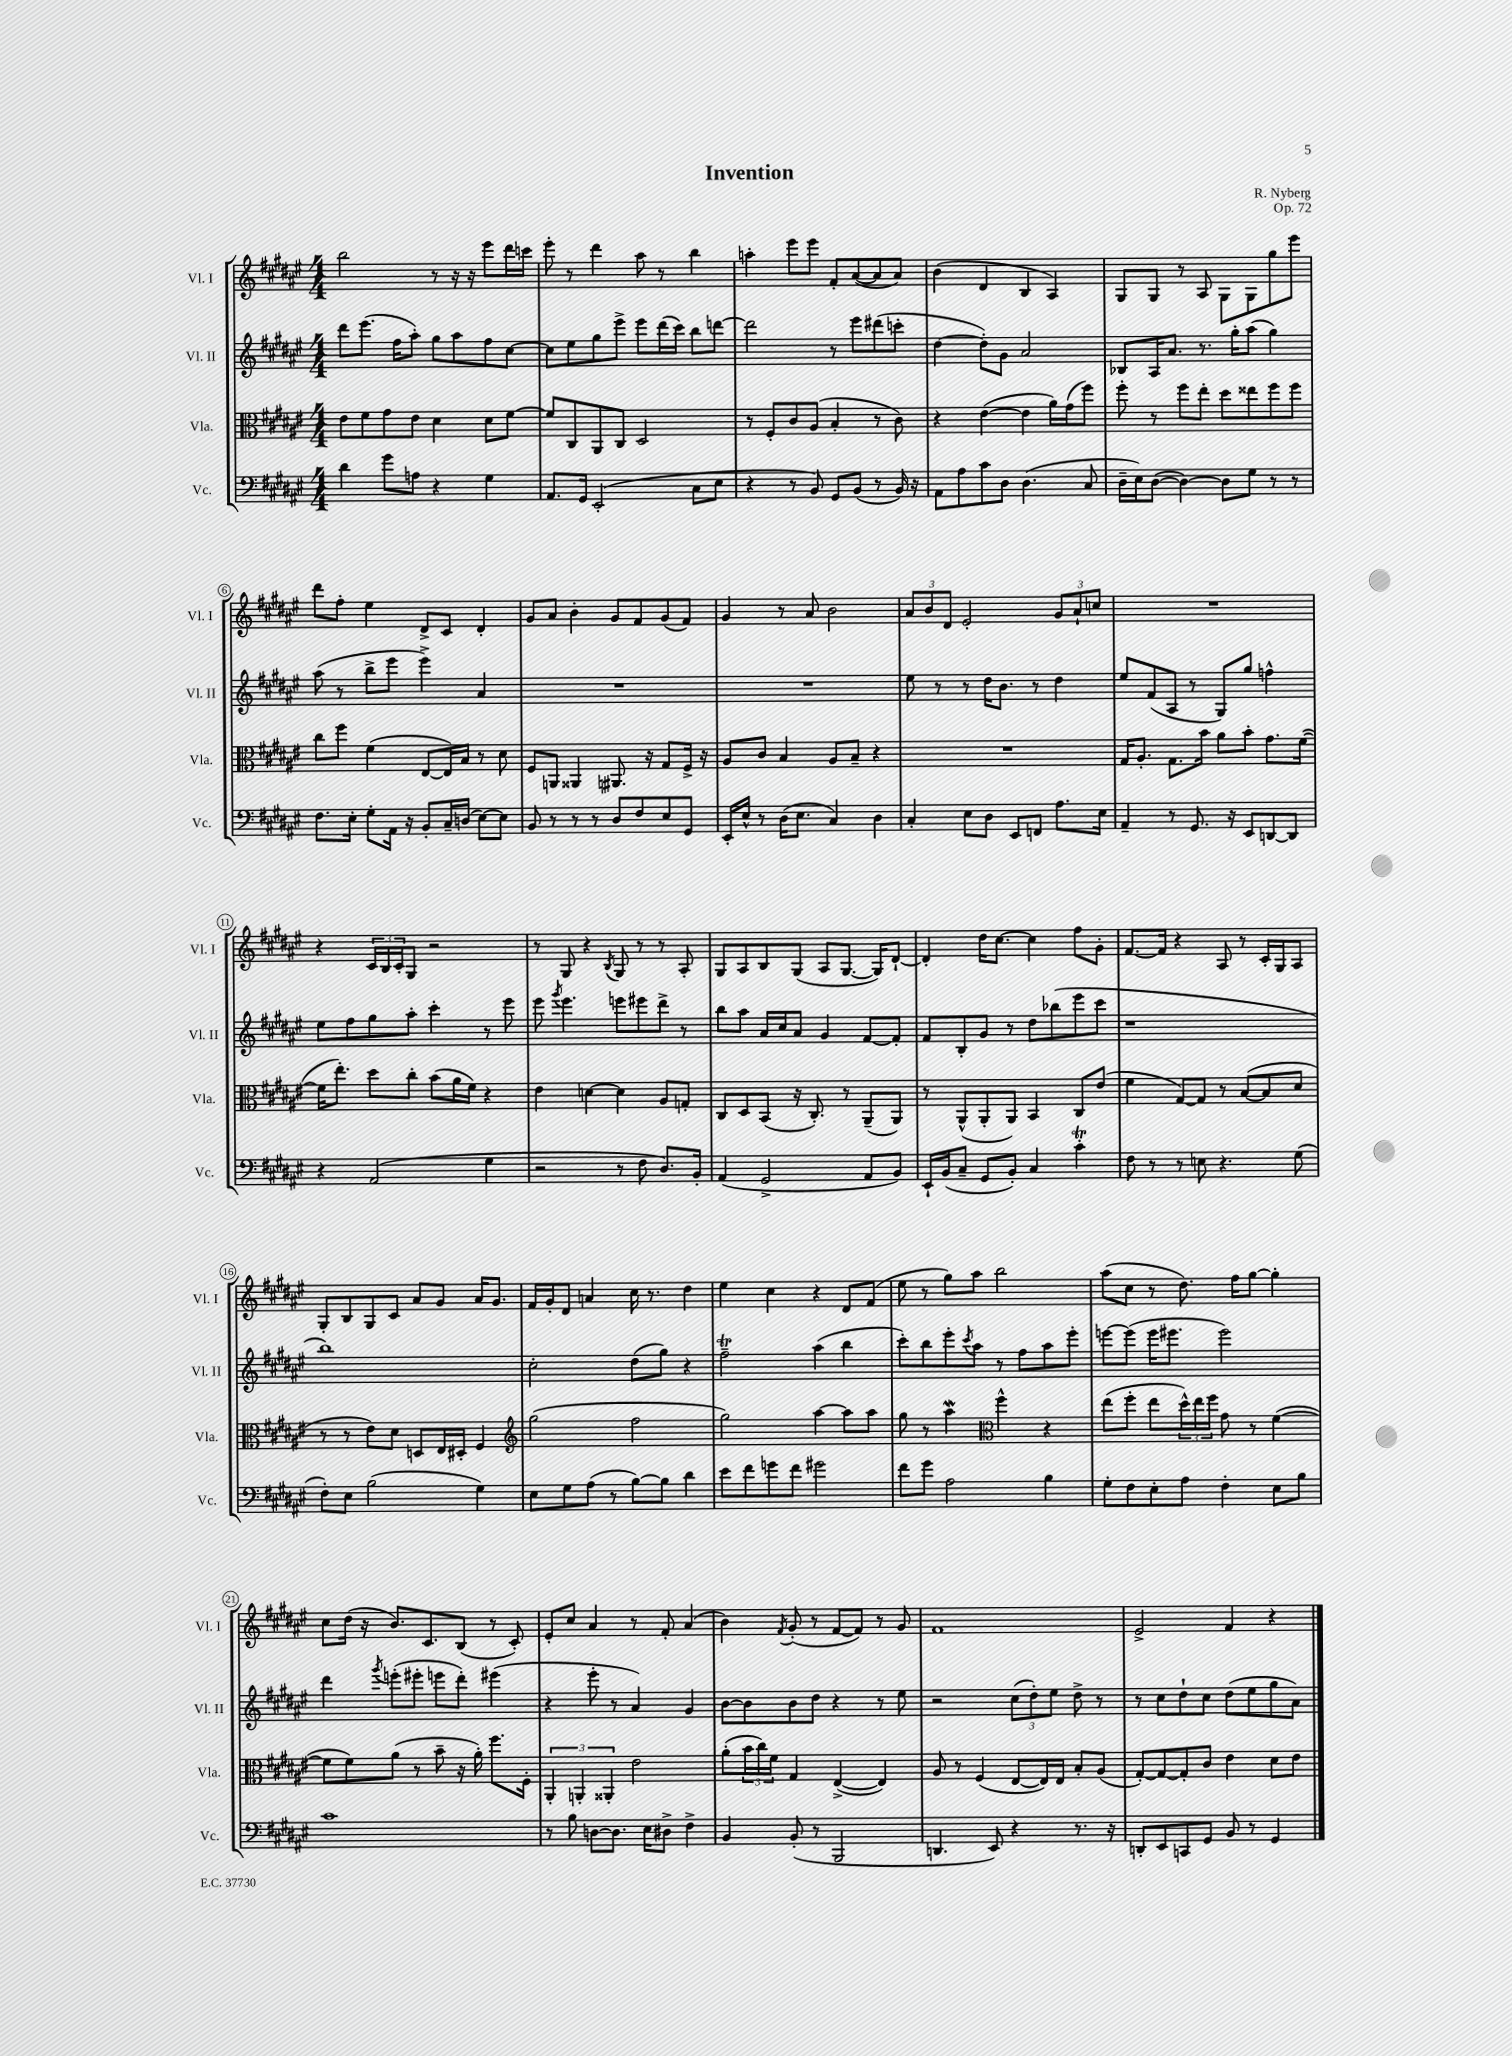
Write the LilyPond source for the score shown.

\header { title = "Invention" composer = "R. Nyberg" opus = "Op. 72" }
<<
\new StaffGroup <<
\new Staff = "s0" \with { instrumentName = "Vl. I" shortInstrumentName = "Vl. I" } {
    \clef treble \key fis \major \numericTimeSignature \time 4/4
    b''2 r8 r16 r16 eis'''8 dis'''16 c'''16 |
    eis'''8-. r8 dis'''4 ais''8 r8 b''4 |
    a''4-. eis'''8 eis'''8 fis'8-. ais'8~( ais'8 ais'8) |
    b'4( dis'4 b4 ais4) |
    gis8 gis8 r8 ais8 gis8 gis8 gis''8 eis'''8 |
    dis'''8 fis''8-. eis''4 dis'8-> cis'8 dis'4-. |
    gis'8 ais'8 b'4-. gis'8 fis'8 gis'8( fis'8) |
    gis'4 r8 ais'8 b'2 |
    \tuplet 3/2 { ais'8 b'8 dis'8 } eis'2-. \tuplet 3/2 { gis'8 ais'8-! c''8 } |
    R1 |
    r4 \tuplet 3/2 { cis'16 b16 cis'16-. } gis8 r2 |
    r8 gis8 r4 \acciaccatura { b8 } gis8 r8 r8 ais8-. |
    gis8 ais8 b8 gis8( ais8 gis8.~ gis16) dis'8~-! |
    dis'4-. dis''16 cis''8.~ cis''4 fis''8 gis'8-. |
    fis'8.~ fis'16 r4 ais8 r8 cis'16-. gis16 ais8 |
    gis8-. b8 gis8 cis'8 ais'8 gis'8 ais'16 gis'8. |
    fis'16 gis'16-. dis'8 a'4 cis''16 r8. dis''4 |
    eis''4 cis''4 r4 dis'8 fis'8( |
    eis''8 r8 gis''8) ais''8 b''2 |
    ais''8( cis''8 r8 dis''8.) fis''16 gis''8~ gis''4-. |
    cis''8 dis''16( r16 b'8.) cis'8. b8( r8 cis'8-.) |
    eis'8-. cis''8 ais'4 r8 fis'8-. ais'4( |
    b'4) \acciaccatura { fis'8 } gis'8-.( r8 fis'8~ fis'8) r8 gis'8 |
    fis'1 |
    eis'2-> fis'4 r4 \bar "|." |
}
\new Staff = "s1" \with { instrumentName = "Vl. II" shortInstrumentName = "Vl. II" } {
    \clef treble \key fis \major \numericTimeSignature \time 4/4
    dis'''8 eis'''8.( fis''16 ais''8-.) gis''8 ais''8 fis''8 cis''8~ |
    cis''8 eis''8 gis''8 eis'''8-> eis'''8 dis'''16( cis'''16) b''8 d'''8~ |
    d'''2 r8 eis'''8 dis'''8( c'''8-. |
    dis''4~ dis''8-.) gis'8 ais'2 |
    bes8 ais16 ais'8. r8. gis''16-. ais''8( gis''4) |
    ais''8( r8 b''8-> eis'''8 eis'''4->) ais'4 |
    R1 |
    R1 |
    eis''8 r8 r8 dis''16 b'8. r8 dis''4 |
    eis''8 fis'8( ais8 r8 gis8) gis''8 f''4-^ |
    eis''8 fis''8 gis''8 ais''8-. cis'''4-. r8 eis'''8 |
    eis'''8 \acciaccatura { gis'''8 } eis'''4. e'''8 eis'''8 dis'''8-> r8 |
    b''8 ais''8 ais'16 cis''16 ais'8 gis'4 fis'8~ fis'8-. |
    fis'8 b8-. gis'8 r8 dis''8 bes''8( eis'''8 cis'''8 |
    r1 |
    b''1) |
    cis''2-. dis''8( gis''8) r4 |
    fis''2--\trill ais''4( b''4 |
    cis'''8-.) b''8 eis'''8-. \acciaccatura { cis'''8 } ais''8 r8 fis''8 ais''8 eis'''8-. |
    e'''8~ e'''8( e'''16 eis'''8. eis'''2) |
    dis'''4 \acciaccatura { gis'''8 } e'''8-.( eis'''8-. e'''8 dis'''8-.) eis'''4( |
    r4 eis'''8-. r8 ais'4) gis'4 |
    b'8~ b'8 b'8 dis''8 r4 r8 eis''8 |
    r2 \tuplet 3/2 { cis''8( dis''8-.) eis''8 } dis''8-> r8 |
    r8 cis''8 dis''8-! cis''8 dis''8( eis''8 gis''8 ais'8) \bar "|." |
}
\new Staff = "s2" \with { instrumentName = "Vla." shortInstrumentName = "Vla." } {
    \clef alto \key fis \major \numericTimeSignature \time 4/4
    eis'8 fis'8 gis'8 eis'8 dis'4 dis'8 fis'8~ |
    fis'8 cis8 ais,8 cis8 dis2 |
    r8 fis8-. cis'8 ais8( b4-. r8 cis'8) |
    r4 eis'4~( eis'4 ais'16) gis'16( fis''8) |
    fis''8-. r8 fis''8 eis''8-. dis''8 eisis''8 fis''8 fis''8 |
    cis''8 fis''8 fis'4( eis8~ eis16) b16 r8 dis'8 |
    fis8 a,8 aisis,4 ais,8. r16 gis8 fis16-> r16 |
    ais8 cis'8 b4 ais8 b8-- r4 |
    R1 |
    gis16 ais8.-. gis8. b'16 ais'8 b'8-. gis'8. fis'16~( |
    fis'16 eis''8.-.) dis''8 cis''8-. b'8( ais'16 fis'16) r4 |
    eis'4 d'4~ d'4 ais8 g8-. |
    cis8 dis8 b,8( r16 cis8.-.) r8 ais,8--( ais,8) |
    r8 ais,8-^( ais,8-. ais,8) b,4 cis8 eis'8( |
    fis'4 gis8~) gis8 r8 b8~( b8 dis'8 |
    r8 r8 eis'8) dis'8 d8 eis16 dis16-. fis4 |
    \clef treble gis''2( fis''2 |
    gis''2) ais''4~ ais''8 ais''8 |
    gis''8 r8 ais''4\mordent \clef alto fis''4-^ r4 |
    eis''8( fis''8-. eis''8 \tuplet 3/2 { dis''16-^) eis''16 fis''16 } gis'8 r8 fis'4~( |
    fis'8 fis'8) ais'8( r8 b'8-- r16 ais'16-.) fis''8. fis16-. |
    \tuplet 3/2 { ais,4-. a,4-. aisis,4-. } eis'2 |
    ais'8-.( \tuplet 3/2 { b'16 cis''16) fis'16 } gis4 eis4~->( eis4) |
    ais8 r8 fis4( eis8~ eis16) eis16 b8-. ais8( |
    gis8~-.) gis8~ gis8-. cis'8 eis'4 dis'8 eis'8 \bar "|." |
}
\new Staff = "s3" \with { instrumentName = "Vc." shortInstrumentName = "Vc." } {
    \clef bass \key fis \major \numericTimeSignature \time 4/4
    dis'4 gis'8 a8 r4 gis4 |
    ais,8. gis,16 eis,2-.( cis8 eis8 |
    r4 r8 b,8) gis,8 b,8( r8 b,16) r16 |
    ais,8 ais8 cis'8 dis8 dis4.( cis8 |
    dis16-- eis16) dis8~( dis4~) dis8 gis8 r8 r8 |
    fis8. eis16-. gis8-. ais,16 r16 b,8-. cis16-- d16( eis8~) eis8 |
    b,8 r8 r8 r8 dis8 fis8 eis8 gis,8 |
    eis,16-. eis16-^ r8 dis16( eis8. cis4) dis4 |
    cis4-. eis8 dis8 eis,8 f,8 ais8. eis16 |
    ais,4-- r8 gis,8. r16 eis,8 d,8~ d,8 |
    r4 ais,2( gis4 |
    r2 r8 fis8 dis8.) b,16-. |
    ais,4( gis,2-> ais,8 b,8) |
    eis,16-! b,16( cis8-- gis,8 b,8-.) cis4 cis'4-.\trill |
    fis8 r8 r8 e8 r4. gis8( |
    fis8-.) eis8 b2( gis4) |
    eis8 gis8 ais8( r8 b8~) b8 dis'4 |
    eis'8 fis'8 g'8 fis'8 gis'2 |
    fis'8 gis'8 ais2 b4 |
    gis8-. fis8 eis8-. ais8 fis4-. eis8 b8 |
    cis'1 |
    r8 b8 d8~ d8. eis16 dis8-> fis4-> |
    b,4 b,8-.( r8 b,,2 |
    d,4. eis,8) r4 r8. r16 |
    d,8-. eis,8 c,8 gis,8 b,8 r8 gis,4 \bar "|." |
}
>>
>>
\layout { \context { \Score \override BarNumber.stencil = #(make-stencil-circler 0.1 0.3 ly:text-interface::print) } }
